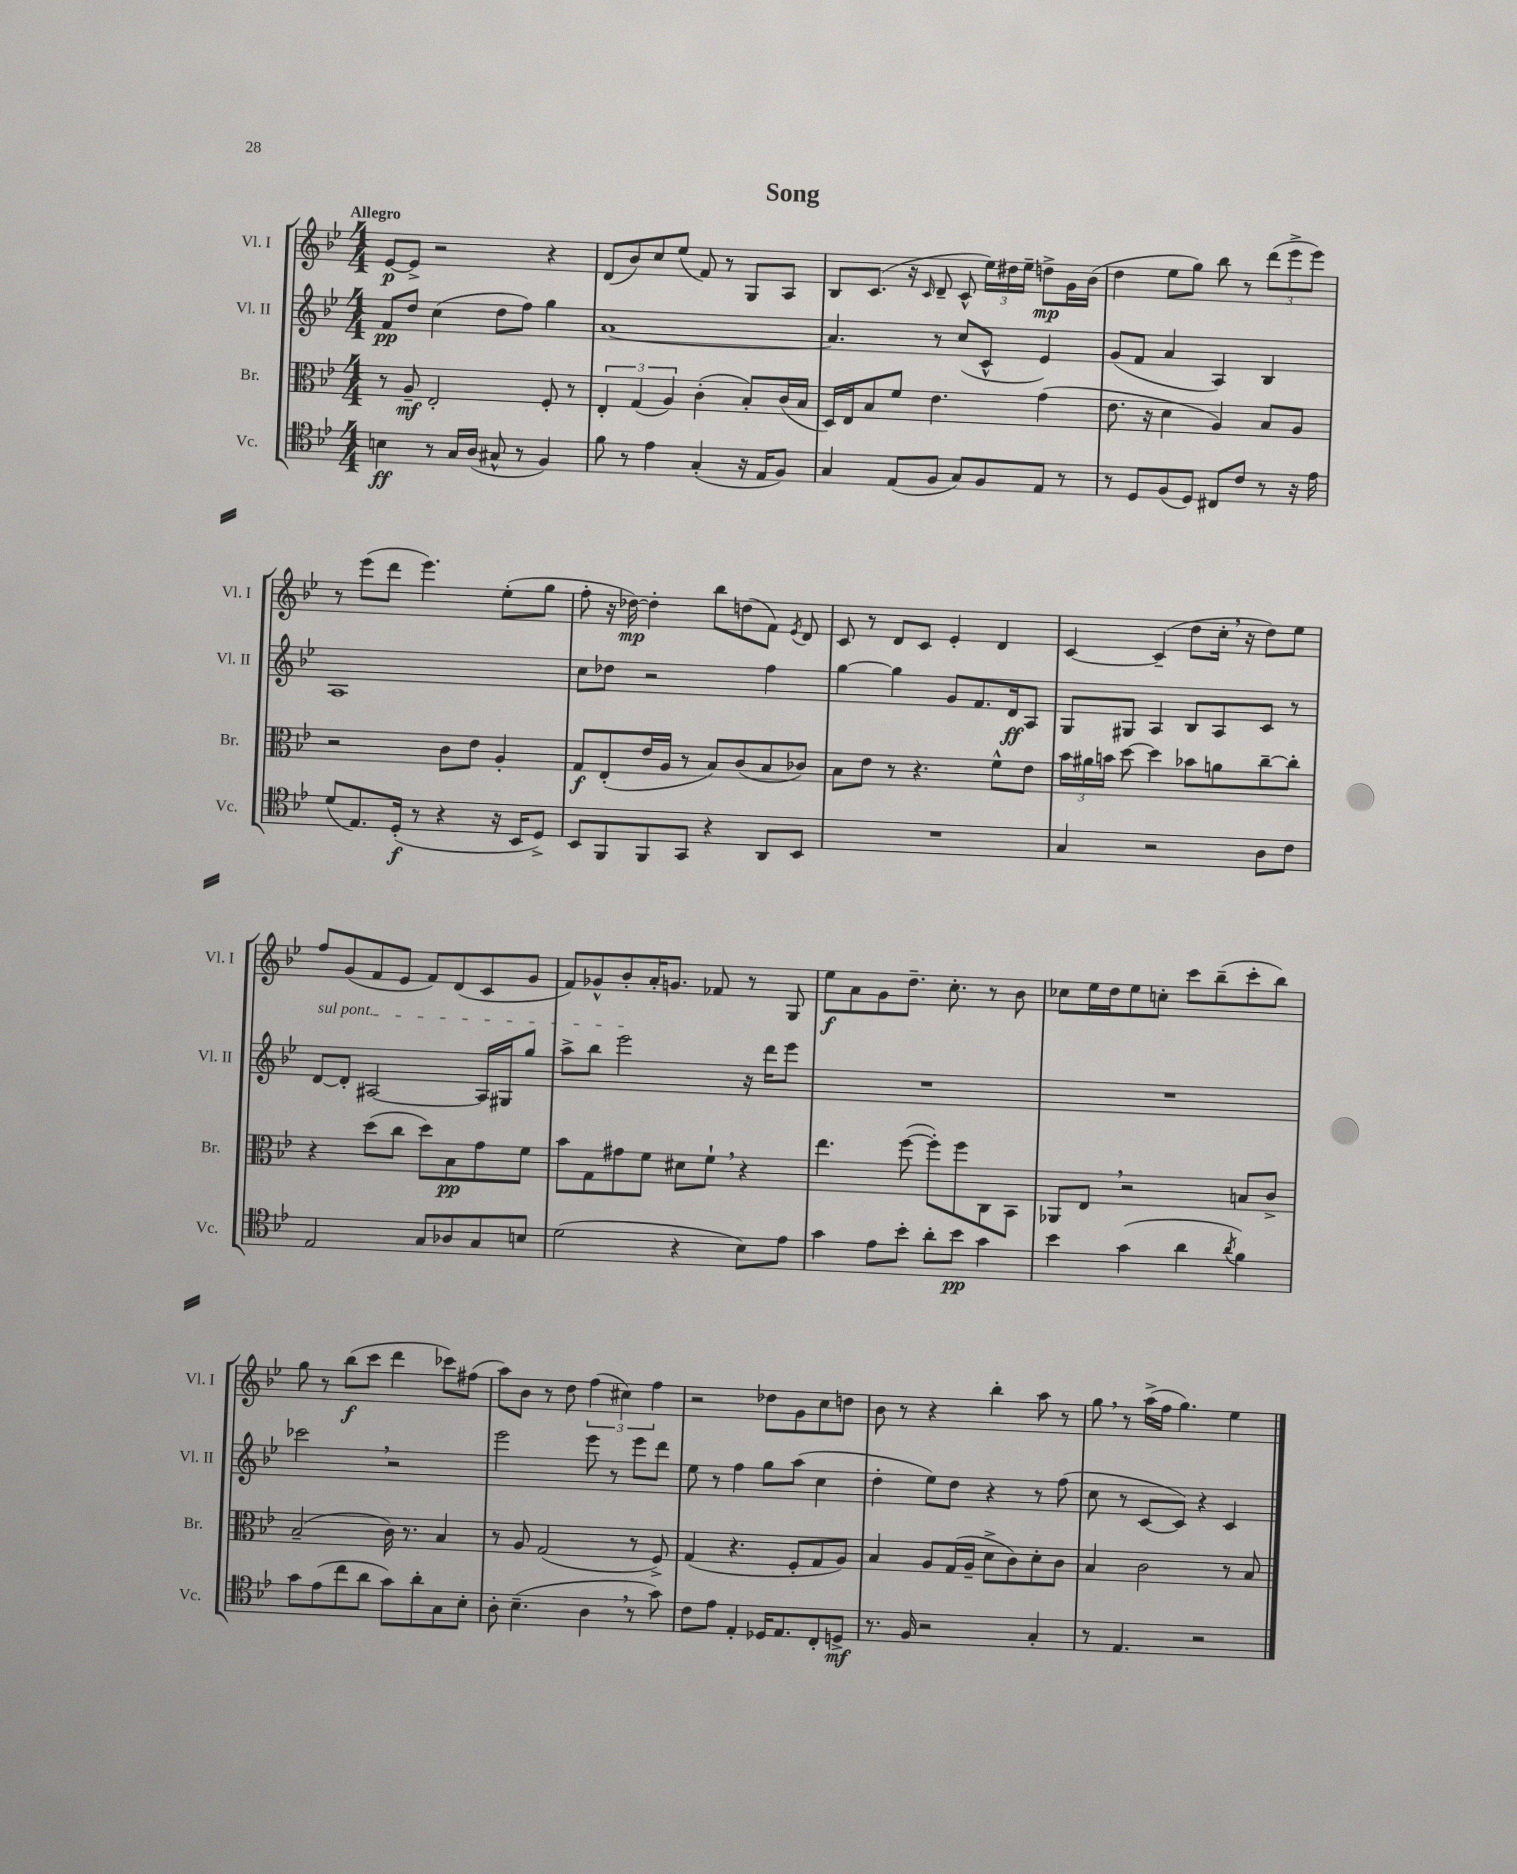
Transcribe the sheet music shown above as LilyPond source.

\header { title = "Song" }
<<
\new StaffGroup <<
\new Staff = "s0" \with { instrumentName = "Vl. I" shortInstrumentName = "Vl. I" } {
    \clef treble \key bes \major \numericTimeSignature \time 4/4 \tempo "Allegro"
    \autoBeamOff ees'8[~\p ees'8]-> r2 r4 |
    d'8[( bes'8) c''8 ees''8]( f'8) r8 g8[ a8] |
    bes8[ c'8.]( r16 \grace { c'16 } d'8-- c'8-^ \tuplet 3/2 { ees''16[) dis''16 ees''16]-- } d''8[->\mp g'16 bes'16]( |
    d''4 ees''8[ g''8]) bes''8 r8 \tuplet 3/2 { d'''8[( ees'''8-> ees'''8]) } |
    r8 ees'''8[( d'''8] ees'''4.) ees''8[-.( g''8] |
    f''8-. r16 des''16~\mp) des''4-. bes''8[ d''8( f'8]) \acciaccatura { ees'8 } d'8 |
    c'8 r8 d'8[ c'8] ees'4-. d'4 |
    c'4~ c'4--( d''8[ c''16]-. \breathe r16 d''8[) ees''8] |
    f''8[ g'8( f'8 ees'8] f'8[) d'8( c'8 g'8] |
    f'8[) ges'8-^ bes'8-. a'16-. g'8.] fes'8 r8 g8 |
    ees''8[\f a'8 g'8 d''8.]-- c''8.-. r8 bes'8 |
    ces''8[ ees''16 d''16 ees''8 c''8]-. c'''8[ bes''8--( c'''8-. bes''8]) |
    g''8 r8 bes''8[\f( c'''8] d'''4 ces'''8[) fis''8]( |
    a''8[) bes'8] r8 d''8 \tuplet 3/2 { f''4( cis''4) f''4 } |
    r2 des''8[ g'8 c''8 d''8] |
    bes'8 r8 r4 bes''4-. a''8 r8 |
    g''8 \breathe r8 a''16[->( f''16] g''4.) ees''4 \bar "|." |
}
\new Staff = "s1" \with { instrumentName = "Vl. II" shortInstrumentName = "Vl. II" } {
    \clef treble \key bes \major \numericTimeSignature \time 4/4
    \autoBeamOff f'8[\pp d''8] c''4( d''8[ f''8]) g''4 |
    a'1~ |
    a'4. r8 c''8[( c'8]-^ ees'4) |
    g'8[( f'8] a'4 a4) bes4 |
    a1 |
    c''8[ des''8] r2 f''4 |
    g''4~ g''4 g'8[ f'8. d'16\ff a8] |
    g8[ gis8] a4 bes8[ a8 c'8] r8 |
    \once \override TextSpanner.bound-details.left.text = \markup { \italic "sul pont." } d'8[~\startTextSpan d'8]-. ais2~ ais16[ gis16 g''8] |
    a''8[-> bes''8] ees'''2\stopTextSpan r16 d'''16[ ees'''8] |
    R1 |
    R1 |
    ces'''2 \breathe r2 |
    ees'''2 ees'''8 r8 ees'''8[ d'''8] |
    ees''8 r8 f''4 g''8[ a''8]( c''4 |
    d''4-. ees''8[) d''8] r4 r8 f''8( |
    c''8 r8 c'8[~ c'8]) r4 c'4 \bar "|." |
}
\new Staff = "s2" \with { instrumentName = "Br." shortInstrumentName = "Br." } {
    \clef alto \key bes \major \numericTimeSignature \time 4/4
    \autoBeamOff r8 a8--\mf ees2-. f8-. r8 |
    \tuplet 3/2 { ees4-. g4( a4) } c'4-.( bes8[-.) c'16( bes16] |
    d16[) ees16 bes8 f'8] ees'4. g'4( |
    ees'8. r16 d'4 a4) bes8[ a8] |
    r2 c'8[ ees'8] a4-. |
    g8[\f ees8-.( ees'16 a16] r8 bes8[) c'8( bes8 ces'8]) |
    bes8[ ees'8] r8 r4. f'8[-^ ees'8] |
    \tuplet 3/2 { bes'16[ ais'16 b'16] } d''8~ d''4 bes'8[ a'8 c''8~-- c''8]-. |
    r4 d''8[( c''8] d''8[) bes8\pp g'8 f'8] |
    bes'8[ g8 gis'8 f'8] dis'8[ f'8]-! \breathe r4 |
    ees''4. f''8~( f''8[-.) f''8 c8 bes,8] |
    aes,8[ ees8] \breathe r2 b8[ c'8]-> |
    bes2--( c'16) r8. bes4 |
    r8 a8 g2( r8 f8->) |
    g4( r4. f8[-. g8 a8]) |
    bes4 a8[ g16( a16]-- d'8[-> c'8) d'8-. c'8] |
    bes4 c'2 r8 bes8 \bar "|." |
}
\new Staff = "s3" \with { instrumentName = "Vc." shortInstrumentName = "Vc." } {
    \clef tenor \key bes \major \numericTimeSignature \time 4/4
    \autoBeamOff b4\ff r8 g16[ a16]( gis8-^ r8 f4) |
    f'8 r8 ees'4 g4-.( r16 ees16[ f8]) |
    g4 ees8[( f8] g8[) f8 ees8] r8 |
    r8 d8[ f8( d8]) cis8[ c'8] r8 r16 ees'16 |
    d'8[( ees8.) d16]-.\f( r8 r4 r16 bes,16[ d8]->) |
    bes,8[ f,8 f,8 g,8] r4 a,8[ bes,8] |
    R1 |
    g4 r2 a8[ c'8] |
    ees2 g8[ aes8 g8 b8] |
    d'2( r4 bes8[) ees'8] |
    g'4 ees'8[ bes'8]-. a'8[-. bes'8]\pp g'4 |
    bes'4 g'4( a'4 \acciaccatura { a'8 } f'4) |
    g'8[ ees'8( c''8 a'8] g'8[) a'8-. g8 bes8]-. |
    a8-. bes4.--( a4 \breathe r8 g'8) |
    c'8[ ees'8] ees4-. des16[ ees8. c8-. d8]->\mf |
    r8. f16 r2 g4-. |
    r8 ees4. r2 \bar "|." |
}
>>
>>
\layout { \context { \Score \remove "Bar_number_engraver" } }
